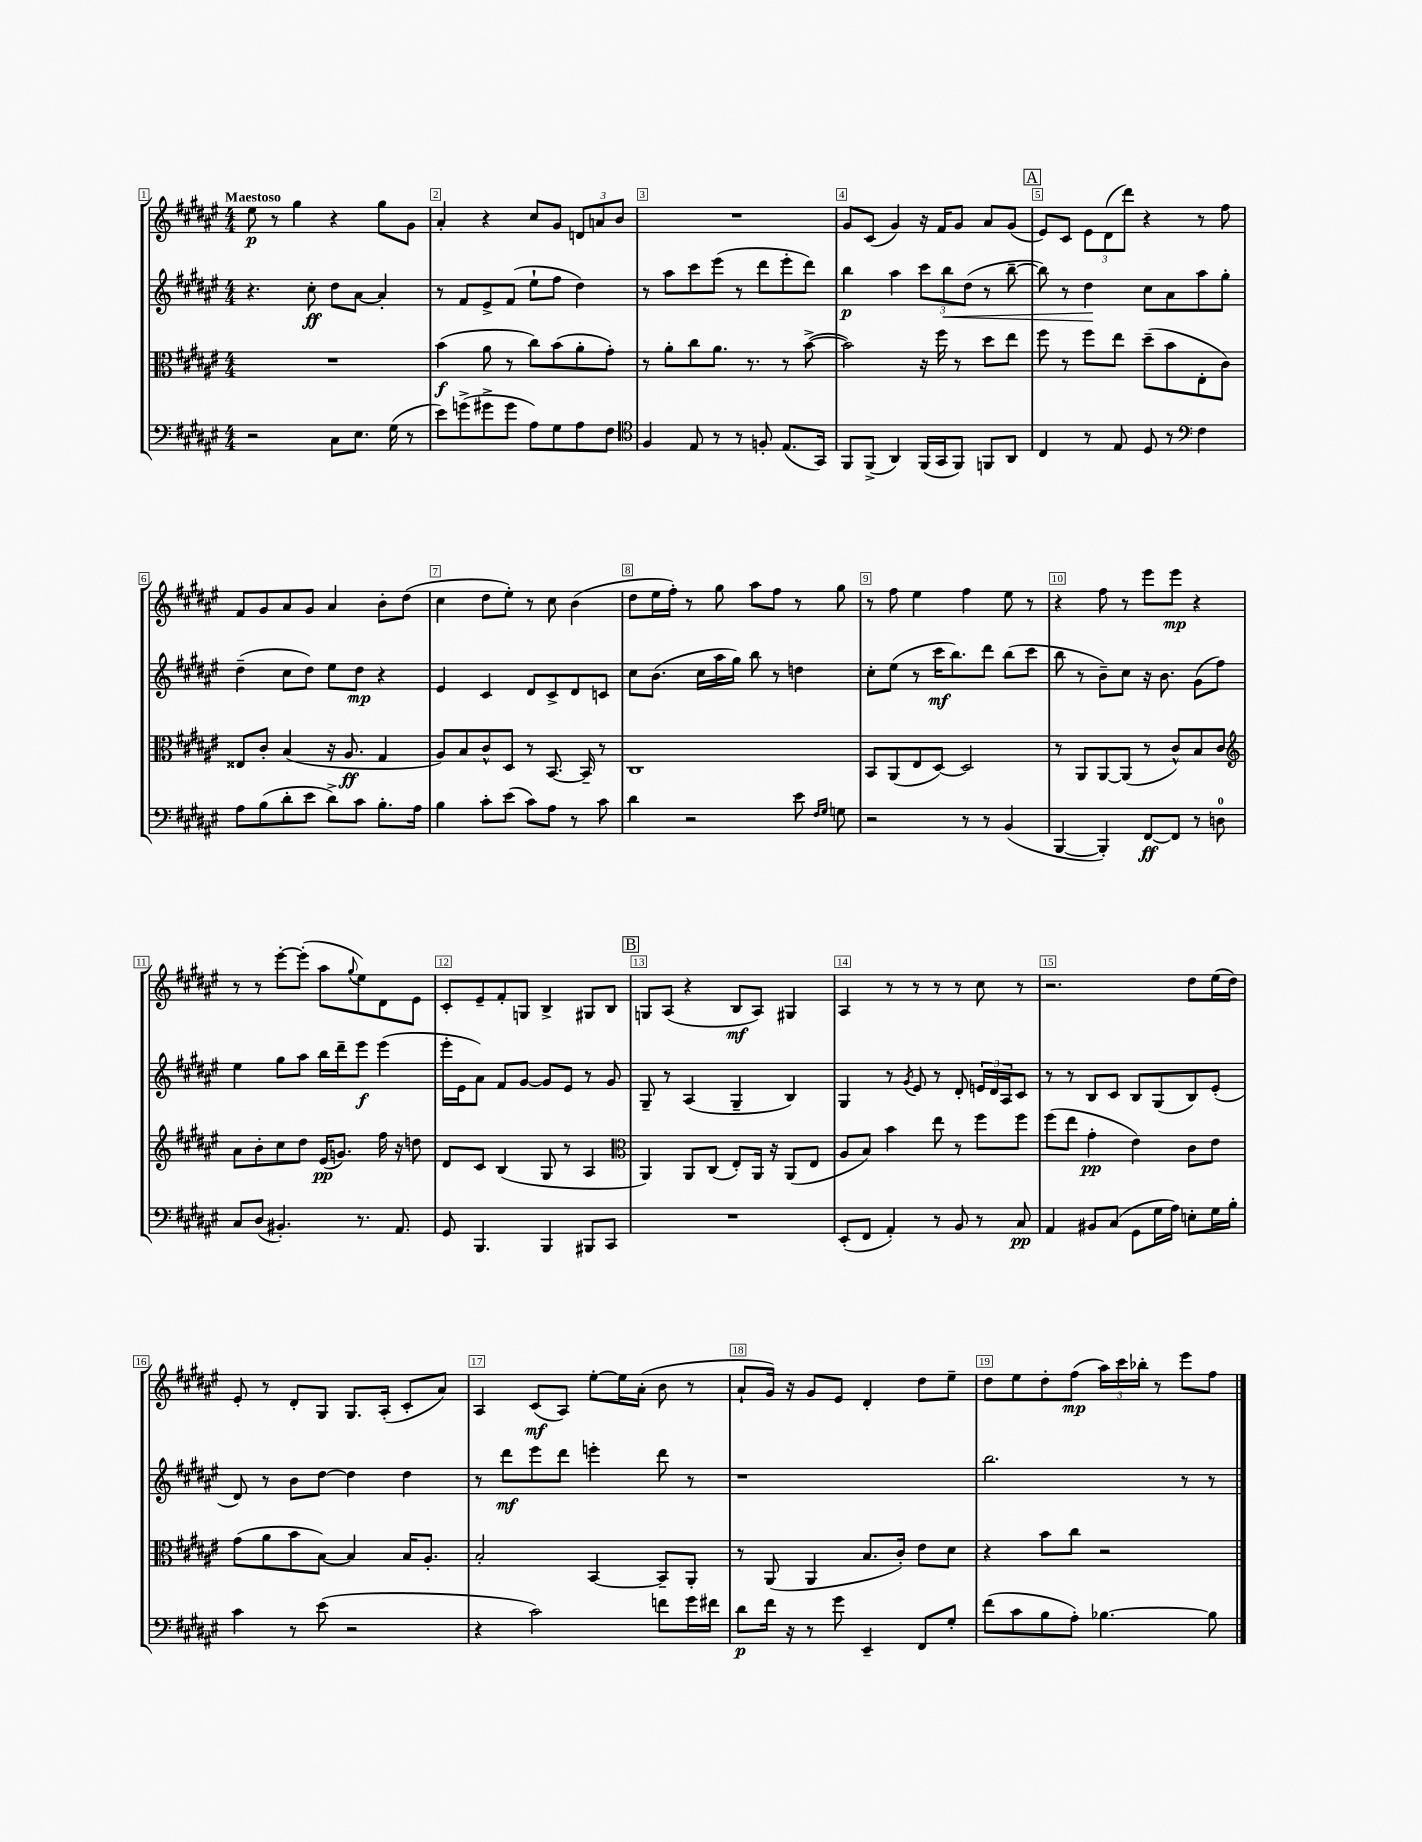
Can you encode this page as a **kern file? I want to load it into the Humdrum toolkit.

**kern	**dynam	**kern	**dynam	**kern	**dynam	**kern	**dynam
*part4	*part4	*part3	*part3	*part2	*part2	*part1	*part1
*staff4	*staff4	*staff3	*staff3	*staff2	*staff2	*staff1	*staff1
*clefF4	*	*clefC3	*	*clefG2	*	*clefG2	*
*k[f#c#g#d#a#e#]	*	*k[f#c#g#d#a#e#]	*	*k[f#c#g#d#a#e#]	*	*k[f#c#g#d#a#e#]	*
*M4/4	*	*M4/4	*	*M4/4	*	*M4/4	*
=1	=1	=1	=1	=1	=1	=1	=1
!	!	!	!	!	!	!LO:TX:a:B:t=Maestoso	!
2r	.	1r	.	4.r	.	8ee#\	p
.	.	.	.	.	.	8r	.
.	.	.	.	.	.	4gg#\	.
.	.	.	.	8cc#'\	ff	.	.
8C#\L	.	.	.	8dd#\L	.	4r	.
8.E#\J	.	.	.	[8a#\J	.	.	.
.	.	.	.	4a#'/]	.	8gg#\L	.
(16G#\	.	.	.	.	.	.	.
8r	.	.	.	.	.	8g#\J	.
=2	=2	=2	=2	=2	=2	=2	=2
8e#\L)	.	(4b\	f	8r	.	4a#'/	.
(8gn^\	.	.	.	8f#/L	.	.	.
8g#X^\	.	8a#\	.	8e#^/	.	4r	.
8g#\J	.	8r	.	(8f#/J	.	.	.
8A#\L)	.	8cc#\L)	.	8ee#`\L	.	8cc#/L	.
8G#\	.	(8b\	.	8ff#\J	.	8g#/J	.
8A#\	.	8a#'\	.	4dd#\)	.	12dn/L	.
.	.	.	.	.	.	12an/	.
8F#\J	.	8g#'\J)	.	.	.	.	.
.	.	.	.	.	.	12b/J	.
=3	=3	=3	=3	=3	=3	=3	=3
*clefC4	*	*	*	*	*	*	*
4F#/	.	8r	.	8r	.	1r	.
.	.	8a#'\L	.	8aa#\L	.	.	.
8E#/	.	8cc#\	.	8ccc#\	.	.	.
8r	.	8.a#\J	.	(8eee#\J	.	.	.
8r	.	.	.	8r	.	.	.
.	.	8.r	.	.	.	.	.
8Fn'/	.	.	.	8ddd#\L	.	.	.
(8.E#/L	.	8r	.	8eee#'\	.	.	.
.	.	([8b^\	.	8ddd#\J)	.	.	.
16GG#/Jk)	.	.	.	.	.	.	.
=4	=4	=4	=4	=4	=4	=4	=4
8FF#/L	.	2b\])	.	4bb\	p	8g#/L	.
(8FF#^/J	.	.	.	.	.	(8c#/J	.
4AA#/)	.	.	.	4aa#\	.	4g#/)	.
(16FF#/LL	.	16r	.	12ccc#\L	.	16r	.
16GG#/J	.	16ff#\	.	.	.	16f#/KL	.
!	!	!	!	!	!LO:HP:b	!	!
.	.	.	.	12bb\	<	.	.
8FF#/J)	.	8r	.	.	.	8g#/J	.
.	.	.	.	(12dd#\J	.	.	.
8FFn/L	.	8dd#\L	.	8r	.	8a#/L	.
8AA#/J	.	8ee#\J	.	[8bb~\	.	(8g#/J	.
!!LO:REH:place=s1:t=A
=5	=5	=5	=5	=5	=5	=5	=5
4C#/	.	8ff#\	.	8bb\])	.	8e#/L)	.
.	.	8r	.	8r	.	8c#/J	.
8r	.	8ff#\L	.	4dd#\	.	12e#\L	.
.	.	.	.	.	.	(12d#\	.
8E#/	.	8ee#\J	.	.	.	.	.
.	.	.	.	.	.	12ddd#\J)	.
8D#/	.	(8dd#~\L	.	8cc#\L	[	4r	.
8r	.	8b\	.	8a#\	.	.	.
*clefF4	*	*	*	*	*	*	*
4F#\	.	8E#'\	.	8aa#\	.	8r	.
.	.	8c#\J)	.	8gg#'\J	.	8ff#\	.
!!LO:LB:g=z
=6	=6	=6	=6	=6	=6	=6	=6
8A#\L	.	8E##X/L	.	(4dd#~\	.	8f#/L	.
(8B\	.	8c#'/J	.	.	.	8g#/	.
8d#'\	.	(4B/	.	8cc#\L	.	8a#/	.
8e#\J	.	.	.	8dd#\J)	.	8g#/J	.
8d#^\L)	.	16r	.	8ee#\L	.	4a#/	.
.	.	8.A#/	ff	.	.	.	.
8c#\J	.	.	.	8dd#\J	mp	.	.
8.B'\L	.	4G#/	.	4r	.	8b'\L	.
.	.	.	.	.	.	(8dd#\J	.
16A#\Jk	.	.	.	.	.	.	.
=7	=7	=7	=7	=7	=7	=7	=7
4B\	.	8A#/L)	.	4e#/	.	4cc#\	.
.	.	8B/	.	.	.	.	.
8c#'\L	.	8c#^^/	.	4c#/	.	8dd#\L	.
(8e#\J	.	8D#/J	.	.	.	8ee#'\J)	.
8c#\L)	.	8r	.	8d#/L	.	8r	.
8A#\J	.	[8.BB/	.	8c#^/	.	8cc#\	.
8r	.	.	.	8d#/	.	(4b\	.
.	.	16BB~/]	.	.	.	.	.
8c#\	.	8r	.	8cn/J	.	.	.
=8	=8	=8	=8	=8	=8	=8	=8
4d#\	.	1C#	.	8cc#\L	.	8dd#\L	.
.	.	.	.	(8.b\J	.	16ee#\L	.
.	.	.	.	.	.	16ff#'\JJ)	.
2r	.	.	.	.	.	8r	.
.	.	.	.	16cc#\LL	.	.	.
.	.	.	.	16aa#\	.	8gg#\	.
.	.	.	.	16gg#\JJ)	.	.	.
.	.	.	.	8bb\	.	8aa#\L	.
.	.	.	.	8r	.	8ff#\J	.
8e#\	.	.	.	4ddn\	.	8r	.
16qqF#/LL	.	.	.	.	.	.	.
16qqG#/JJ	.	.	.	.	.	.	.
8Gn\	.	.	.	.	.	8gg#\	.
=9	=9	=9	=9	=9	=9	=9	=9
2r	.	8BB/L	.	8cc#'\L	.	8r	.
.	.	(8AA#/	.	(8ee#\J	.	8ff#\	.
.	.	8E#/	.	8r	.	4ee#\	.
.	.	[8D#/J)	.	16ccc#\KL	mf	.	.
.	.	.	.	8.bb\)	.	.	.
8r	.	2D#/]	.	.	.	4ff#\	.
8r	.	.	.	8ddd#\J	.	.	.
(4BB/	.	.	.	(8bb\L	.	8ee#\	.
.	.	.	.	8ccc#\J	.	8r	.
=10	=10	=10	=10	=10	=10	=10	=10
[4BBB/	.	8r	.	8bb\	.	4r	.
.	.	8AA#/L	.	8r	.	.	.
4BBB'/])	.	[8AA#/	.	8b~\L)	.	8ff#\	.
.	.	(8AA#/J]	.	8cc#\J	.	8r	.
[8FF#/L	ff	8r	.	16r	.	8eee#\L	.
.	.	.	.	8.b\	.	.	.
8FF#/J]	.	8c#^^/L)	.	.	.	8eee#\J	mp
8r	.	8B/	.	(8g#\L	.	4r	.
8Dn\	.	8c#/J	.	8ff#\J)	.	.	.
!!LO:LB:g=z
=11	=11	=11	=11	=11	=11	=11	=11
*	*	*clefG2	*	*	*	*	*
8C#/L	.	8a#\L	.	4ee#\	.	8r	.
(8D#/J	.	8b'\	.	.	.	8r	.
4.BB#X'/)	.	8cc#\	.	8gg#\L	.	[8eee#'\L	.
.	.	8dd#\J	.	8aa#\J	.	(8eee#'\J]	.
.	.	(16e#/KL	pp	16bb\LL	.	8aa#\L	.
.	.	8.gn/J)	.	16ddd#~\J	.	.	.
.	.	.	.	.	.	8qqgg#/	.
8.r	.	.	.	8eee#\J	f	8ee#\)	.
.	.	16ff#\	.	(4eee#\	.	8d#\	.
8.AA#/	.	16r	.	.	.	.	.
.	.	8ddn\	.	.	.	8e#\J	.
=12	=12	=12	=12	=12	=12	=12	=12
8GG#/	.	8d#/L	.	16eee#'\LL	.	8c#'/L	.
.	.	.	.	16e#\J	.	.	.
4.BBB/	.	8c#/J	.	8a#\J)	.	8e#~/	.
.	.	(4B/	.	8f#/L	.	8f#'/	.
.	.	.	.	[8g#/J	.	8Gn/J	.
4BBB/	.	8G#/	.	8g#/L]	.	4B^/	.
.	.	8r	.	8e#/J	.	.	.
8BBB#X/L	.	4A#/	.	8r	.	8G#X/L	.
8CC#/J	.	.	.	8g#/	.	8B/J	.
!!LO:REH:place=s1:t=B
=13	=13	=13	=13	=13	=13	=13	=13
*	*	*clefC3	*	*	*	*	*
1r	.	4AA#/)	.	8G#~/	.	8Gn/L	.
.	.	.	.	8r	.	(8A#/J	.
.	.	8AA#/L	.	(4A#/	.	4r	.
.	.	(8C#/J	.	.	.	.	.
.	.	8E#'/L)	.	4G#~/	.	8B/L	mf
.	.	16AA#/Jk	.	.	.	8A#/J)	.
.	.	16r	.	.	.	.	.
.	.	(8AA#/L	.	4B/)	.	4G#X/	.
.	.	8E#/J	.	.	.	.	.
=14	=14	=14	=14	=14	=14	=14	=14
(8EE#'/L	.	8A#/L	.	4G#/	.	4A#/	.
8FF#/J	.	8B/J)	.	.	.	.	.
4AA#'/)	.	4b\	.	8r	.	8r	.
.	.	.	.	8qg#/	.	.	.
.	.	.	.	8e#/	.	8r	.
8r	.	8ee#\	.	8r	.	8r	.
8BB/	.	8r	.	8d#'/	.	8r	.
8r	.	8ff#\L	.	24en/LL	.	8cc#\	.
.	.	.	.	24d#/	.	.	.
.	.	.	.	24A#/J	.	.	.
8C#/	pp	8ff#\J	.	8c#/J	.	8r	.
=15	=15	=15	=15	=15	=15	=15	=15
4AA#/	.	(8ff#\L	.	8r	.	2.r	.
.	.	8ee#\J	.	8r	.	.	.
8BB#X/L	.	4g#'\	pp	8B/L	.	.	.
(8C#/J	.	.	.	8c#/J	.	.	.
8GG#\L	.	4e#\)	.	8B/L	.	.	.
16G#\L	.	.	.	(8G#/	.	.	.
16A#\JJ)	.	.	.	.	.	.	.
8En'\L	.	8c#\L	.	8B/)	.	8dd#\L	.
16G#\L	.	8e#\J	.	(8e#'/J	.	(16ee#\L	.
16B'\JJ	.	.	.	.	.	16dd#\JJ)	.
!!LO:LB:g=z
=16	=16	=16	=16	=16	=16	=16	=16
4c#\	.	(8g#\L	.	8d#/)	.	8e#'/	.
.	.	8a#\	.	8r	.	8r	.
8r	.	8b\	.	8b\L	.	8d#'/L	.
(8e#\	.	[8B\J)	.	[8dd#\J	.	8G#/J	.
2r	.	4B/]	.	4dd#\]	.	8.G#/L	.
.	.	.	.	.	.	(16A#'/Jk	.
.	.	16B/KL	.	4dd#\	.	8c#'/L	.
.	.	8.A#'/J	.	.	.	.	.
.	.	.	.	.	.	8a#/J)	.
=17	=17	=17	=17	=17	=17	=17	=17
4r	.	2B'/	.	8r	.	4A#/	.
.	.	.	.	8ddd#\L	mf	.	.
2c#\)	.	.	.	8eee#\	.	(8c#/L	mf
.	.	.	.	8ddd#\J	.	8A#/J)	.
.	.	[4BB/	.	4eeen'\	.	[8ee#'\L	.
.	.	.	.	.	.	16ee#\L]	.
.	.	.	.	.	.	(16a#'\JJ	.
8fn\L	.	8BB~/L]	.	8ddd#\	.	8b\	.
16g#\L	.	8AA#'/J	.	8r	.	8r	.
16f#X\JJ	.	.	.	.	.	.	.
=18	=18	=18	=18	=18	=18	=18	=18
8d#\L	p	8r	.	1r	.	8a#`/L	.
16f#\Jk	.	(8AA#/	.	.	.	16g#/Jk)	.
16r	.	.	.	.	.	16r	.
8r	.	4AA#/	.	.	.	8g#/L	.
8g#\	.	.	.	.	.	8e#/J	.
4EE#~/	.	8.B/L	.	.	.	4d#'/	.
.	.	16c#'/Jk)	.	.	.	.	.
8FF#/L	.	8e#\L	.	.	.	8dd#\L	.
8G#'/J	.	8d#\J	.	.	.	8ee#~\J	.
=19	=19	=19	=19	=19	=19	=19	=19
(8f#\L	.	4r	.	2.bb\	.	8dd#\L	.
8c#\	.	.	.	.	.	8ee#\	.
8B\	.	8b\L	.	.	.	8dd#'\	.
8A#'\J)	.	8cc#\J	.	.	.	(8ff#\J	mp
[4.B-X\	.	2r	.	.	.	24aa#\LL)	.
.	.	.	.	.	.	24ccc#\	.
.	.	.	.	.	.	24bb-X'\JJ	.
.	.	.	.	.	.	8r	.
.	.	.	.	8r	.	8eee#\L	.
8B-\]	.	.	.	8r	.	8ff#\J	.
==	==	==	==	==	==	==	==
*-	*-	*-	*-	*-	*-	*-	*-
